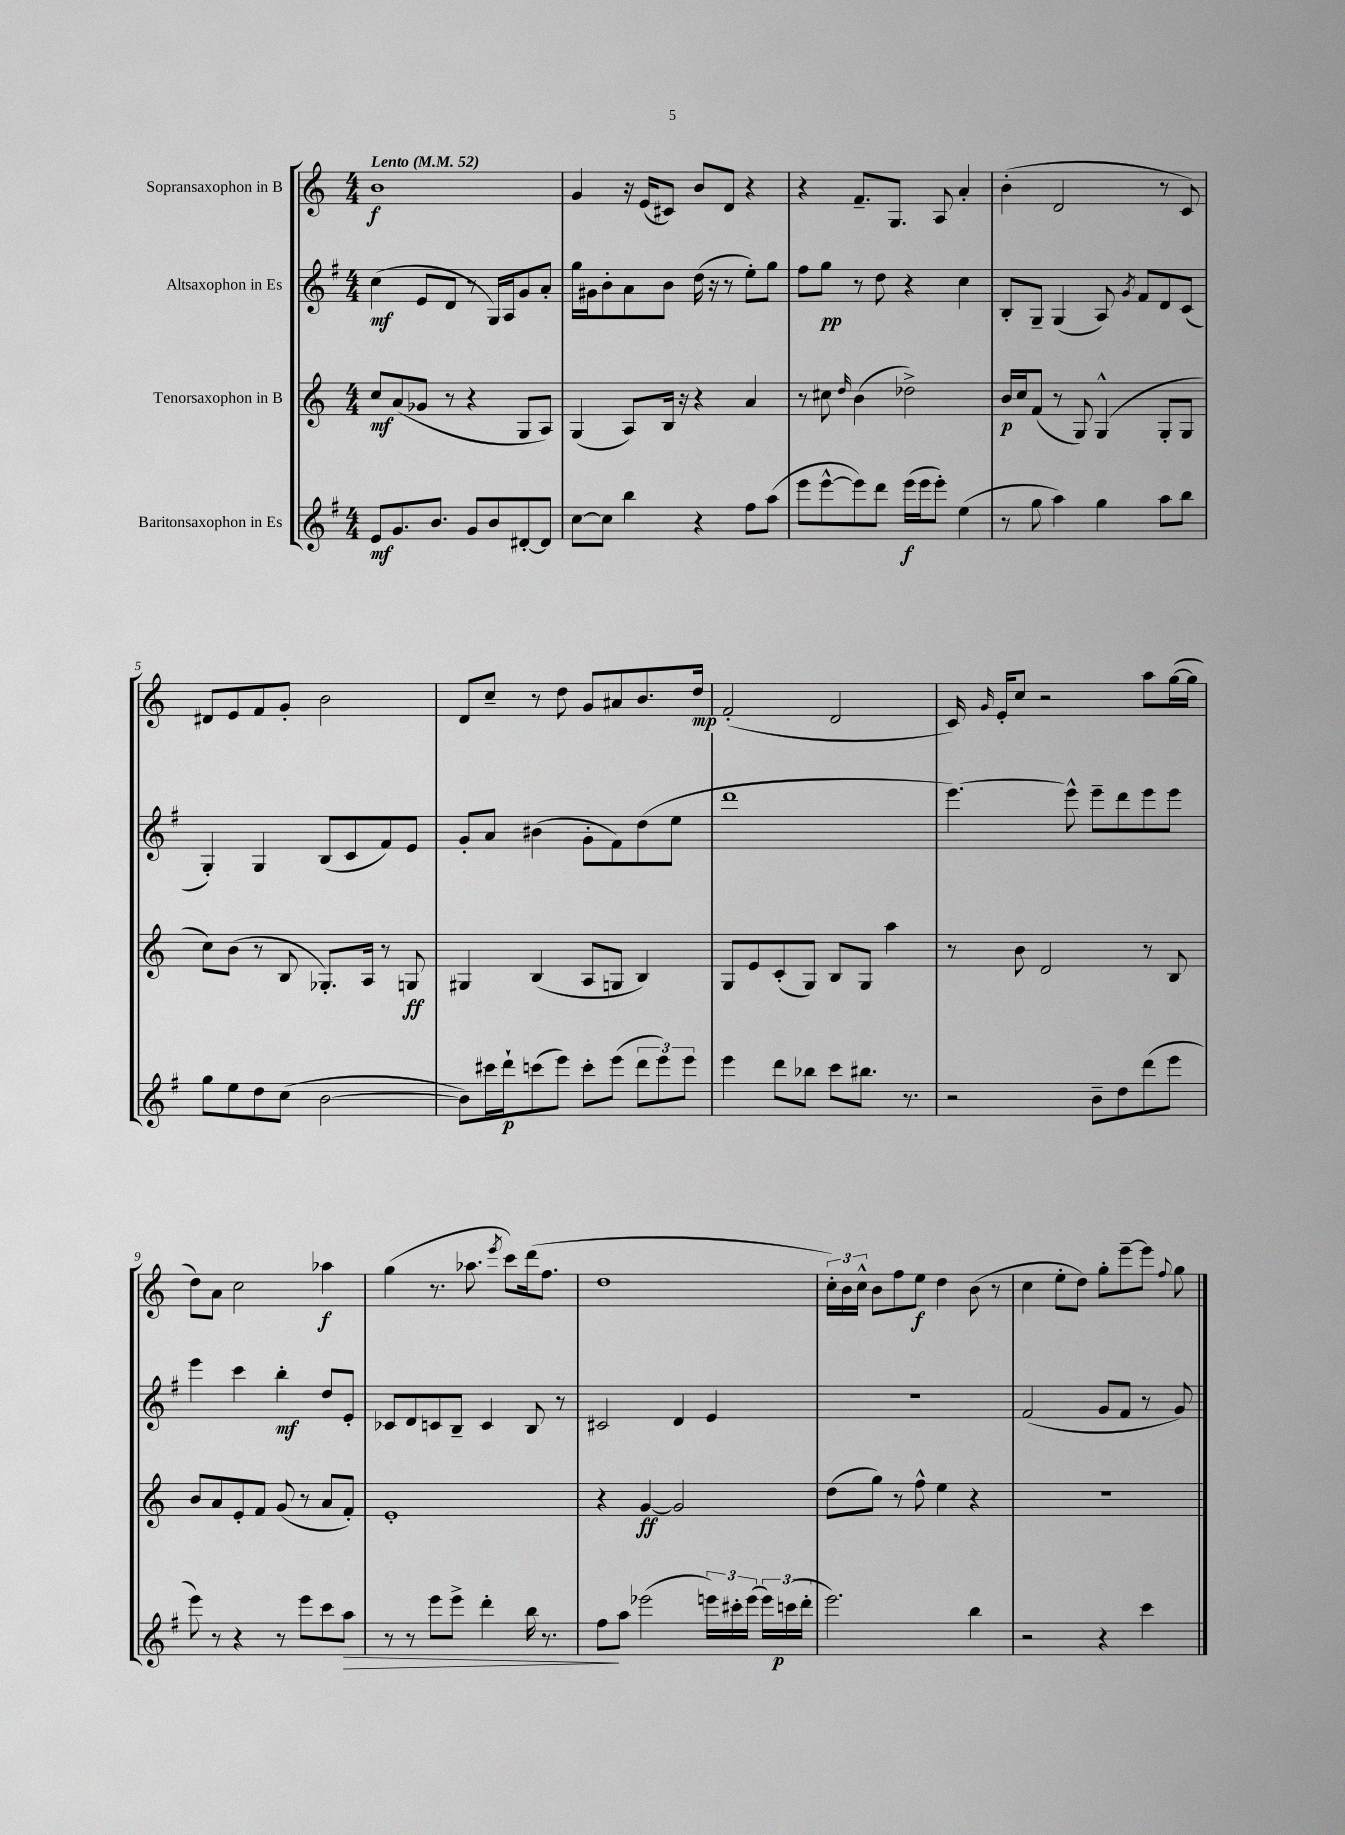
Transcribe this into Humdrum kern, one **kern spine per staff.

**kern	**kern	**kern	**kern
*staff4	*staff3	*staff2	*staff1
*clefG2	*clefG2	*clefG2	*clefG2
*k[f#]	*k[]	*k[f#]	*k[]
*M4/4	*M4/4	*M4/4	*M4/4
*MM52	*MM52	*MM52	*MM52
8e/L	8cc/L	(4cc\	1b
8.g/	(8a/	.	.
.	8g-/J	8e/L	.
8.b/J	.	.	.
.	8r	8d/J	.
8g/L	4r	8r	.
8b/	.	16G/LL)	.
.	.	16A/J	.
[8d#'/	8G/L	8g/	.
8d#/]J	8A/J)	8a'/J	.
=	=	=	=
[8cc\L	(4G/	16gg\LL	4g/
.	.	16g#\J	.
8cc\]J	.	8b'\	.
4bb\	8A/L)	8a\	16r
.	.	.	(16e/LK
.	16B/Jk	8b\J	8c#/J)
.	16r	.	.
4r	4r	(16dd\	8b/L
.	.	16r	.
.	.	8r	8d/J
8ff#\L	4a/	8ee'\L)	4r
(8aa\J	.	8gg\J	.
=	=	=	=
8eee\L	8r	8ff#\L	4r
[8eee^^\	8cc#\	8gg\J	.
.	16qqdd/	.	.
8eee\])	(4b\	8r	8.f~/L
8ddd\J	.	8dd\	.
.	.	.	8.G/J
(16eee\LL	2dd-^\)	4r	.
16eee\J	.	.	.
8eee'\J)	.	.	8A/
(4ee\	.	4cc\	4a'/
=	=	=	=
8r	16b/LL	8B'/L	(4b'\
.	16cc/J	.	.
8gg\	(8f/J	8G~/J	.
4aa\)	8r	(4G/	2d/
.	8G/)	.	.
4gg\	(4G^^/	8A/)	.
.	.	8qg/	.
.	.	8f#/L	.
8aa\L	8G'/L	8d/	8r
8bb\J	8G/J	(8c/J	8c/)
=	=	=	=
8gg\L	8cc\L)	4G'/)	8d#/L
8ee\	(8b\J	.	8e/
8dd\	8r	4G/	8f/
(8cc\J	8B/	.	8g'/J
[2b\	8.G-'/L)	(8B/L	2b\
.	.	8c/	.
.	16A/Jk	.	.
.	8r	8f#/)	.
.	8G/	8e/J	.
=	=	=	=
8b\]L)	4G#/	8g'/L	8d/L
16ccc#\L	.	8a/J	8cc~/J
16ddd`\J	.	.	.
(8ccc\	(4B/	(4b#\	8r
8eee\J)	.	.	8dd\
8ccc'\L	8A/L	8g'\L	8g/L
(8eee\J	8G/J	8f#\)	8a#/
12ddd\L	4B/)	(8dd\	8.b/
12eee\)	.	.	.
.	.	8ee\J	.
12eee\J	.	.	.
.	.	.	16dd/Jk
=	=	=	=
4eee\	8G/L	1ddd	(2f'/
.	8e/	.	.
8ddd\L	(8c'/	.	.
8bb-\J	8G/J)	.	.
8ccc\L	8B/L	.	2d/
8.bb#\J	8G/J	.	.
.	4aa\	.	.
8.r	.	.	.
=	=	=	=
2r	8r	[4.eee\)	16c/)
.	.	.	16qqg/
.	.	.	16e'/LK
.	8b\	.	8cc/J
.	2d/	.	2r
.	.	8eee^^\]	.
8b~\L	.	8eee~\L	.
8dd\	.	8ddd\	.
(8ddd\	8r	8eee\	8aa\L
8eee\J	8B/	8eee\J	([16gg\L
.	.	.	16gg\]JJ
=	=	=	=
8eee\)	8b/L	4eee\	8dd\L)
8r	8a/	.	8a\J
4r	8e'/	4ccc\	2cc\
.	8f/J	.	.
8r	(8g/	4bb'\	.
8eee\L	8r	.	.
8ccc\	8a/L	8dd/L	4aa-\
8aa\J	8f'/J)	8e'/J	.
=	=	=	=
8r	1e'	8c-/L	(4gg\
8r	.	8d/	.
8eee\L	.	8c/	8.r
8eee^\J	.	8B~/J	.
.	.	.	8.aa-\
4ddd'\	.	4c/	.
.	.	.	8qeee/
.	.	.	8ccc\L)
16bb\	.	8B/	(16ddd\k
8.r	.	.	8.ff\J
.	.	8r	.
=	=	=	=
8ff#\L	4r	2c#/	1dd
8aa\J	.	.	.
(2eee-\	[4g/	.	.
.	2g/]	4d/	.
24eee\LL)	.	4e/	.
24ccc#'\	.	.	.
(24eee\JJ	.	.	.
24eee\LL)	.	.	.
(24ccc\	.	.	.
24ddd'\JJ	.	.	.
=	=	=	=
2.eee\)	(8dd\L	1r	24cc'\LL)
.	.	.	24b\
.	.	.	24cc^^\JJ
.	8gg\J)	.	8b\L
.	8r	.	8ff\
.	8ff^^\	.	8ee\J
.	4ee\	.	4dd\
4bb\	4r	.	(8b\
.	.	.	8r
=	=	=	=
2r	1r	(2f#/	4cc\
.	.	.	8ee'\L
.	.	.	8dd\J)
4r	.	8g/L	8gg'\L
.	.	8f#/J	[8eee~\
4ccc\	.	8r	8eee\]J
.	.	.	8qqff/
.	.	8g/)	8gg\
==	==	==	==
*-	*-	*-	*-
